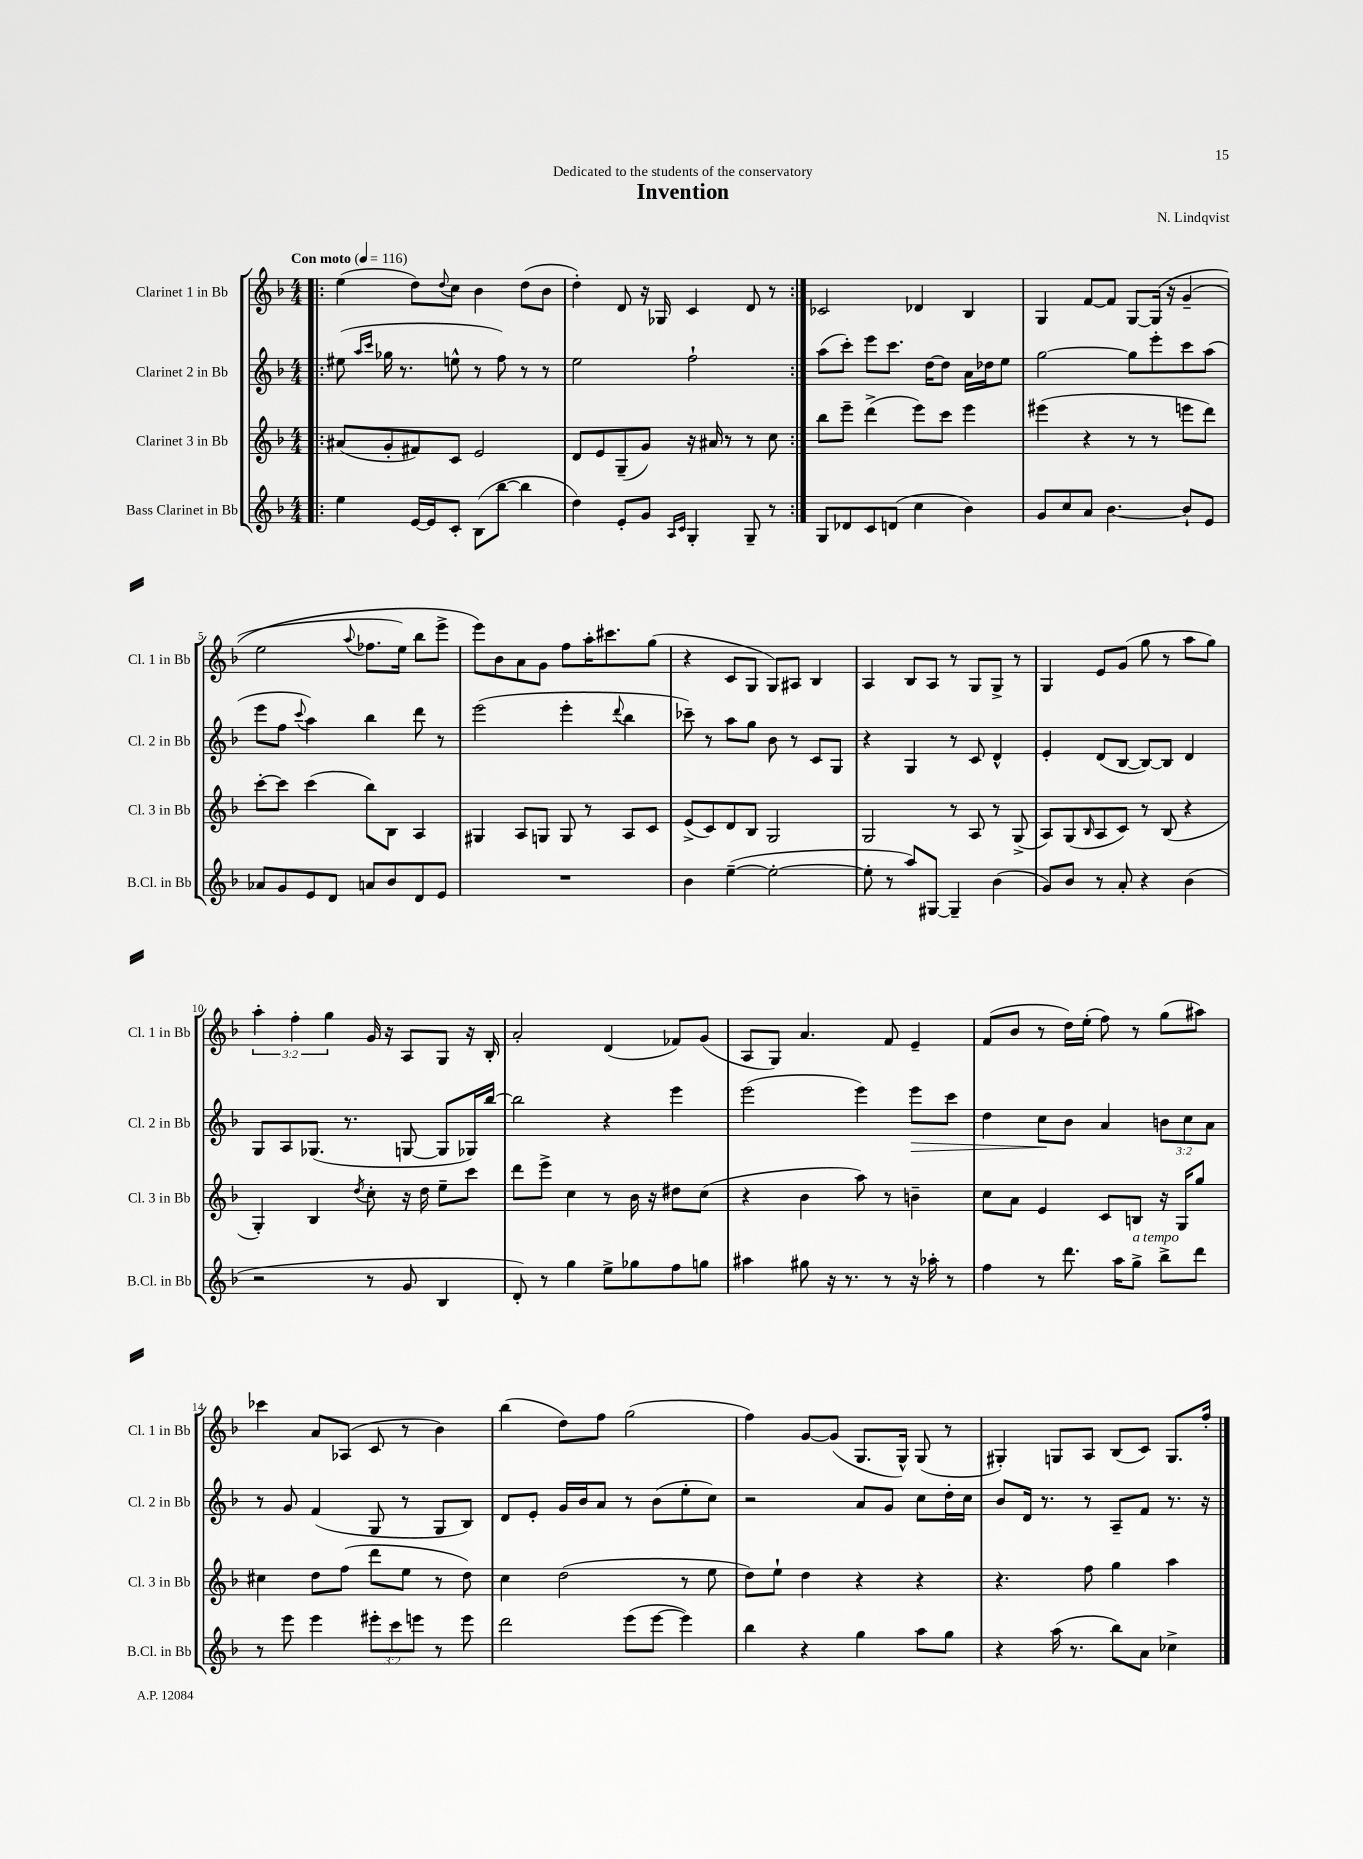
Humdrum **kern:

**kern	**kern	**kern	**dynam	**kern
*part4	*part3	*part2	*part2	*part1
*staff4	*staff3	*staff2	*staff2	*staff1
*I"Bass Clarinet in Bb	*I"Clarinet 3 in Bb	*I"Clarinet 2 in Bb	*	*I"Clarinet 1 in Bb
*I'B.Cl. in Bb	*I'Cl. 3 in Bb	*I'Cl. 2 in Bb	*	*I'Cl. 1 in Bb
*clefG2	*clefG2	*clefG2	*	*clefG2
*k[b-]	*k[b-]	*k[b-]	*	*k[b-]
*M4/4	*M4/4	*M4/4	*	*M4/4
*MM116	*MM116	*MM116	*	*MM116
=1!|:	=1!|:	=1!|:	=1!|:	=1!|:
!	!	!	!	!LO:TX:a:B:t=Con moto
4ee\	(8a#X/L	(8ee#X\	.	(4ee\
.	.	16qqaa/LL	.	.
.	.	16qqccc/JJ	.	.
.	8g'/	16gg-X\	.	.
.	.	8.r	.	.
[16e/LL	8f#X/)	.	.	8dd\L)
16e/J]	.	.	.	.
.	.	.	.	8qqdd/
8c'/J	8c/J	8een^^\	.	8cc\J
(8B-\L	2e/	8r	.	4b-\
[8bb-\J	.	8ff\)	.	.
4bb-\]	.	8r	.	(8dd\L
.	.	8r	.	8b-\J
=2	=2	=2	=2	=2
4dd\)	8d/L	2ee\	.	4dd'\)
.	8e/	.	.	.
8e'/L	(8G~/	.	.	8d/
8g/J	8g/J)	.	.	16r
.	.	.	.	16G-X/
16qqA/LL	.	.	.	.
16qqc/JJ	.	.	.	.
4G'/	16r	2ff`\	.	4c/
.	16a#X/	.	.	.
.	8r	.	.	.
8G~/	8r	.	.	8d/
8r	8cc\	.	.	8r
=3:|!	=3:|!	=3:|!	=3:|!	=3:|!
8G/L	8bb-\L	(8aa\L	.	2c-X/
8d-X/	8eee~\J	8ccc'\J)	.	.
8c/	(4ddd^\	8eee\L	.	.
(8dn/J	.	8.ccc\J	.	.
4cc\	8eee\L)	.	.	4d-X/
.	.	[16dd\KL	.	.
.	8ccc\J	8dd\J]	.	.
4b-\)	4eee\	16a\LL	.	4B-/
.	.	16dd-X\J	.	.
.	.	8ee\J	.	.
=4	=4	=4	=4	=4
8g/L	(4eee#X\	[2gg\	.	4G/
8cc/	.	.	.	.
8a/J	4r	.	.	[8f/L
[4.b-\	.	.	.	8f/J]
.	8r	8gg\L]	.	[8G/L
.	8r	8eee'\	.	(16G/Jk]
.	.	.	.	16r
8b-`/L]	8eeen\L	8ccc\	.	(4g~/
8e/J	8ddd\J)	(8aa\J	.	.
!!LO:LB:g=z
=5	=5	=5	=5	=5
8a-X/L	[8ccc'\L	8eee\L	.	2ee\
8g/	8ccc\J]	8ff\J	.	.
.	.	8qqccc/	.	.
8e/	(4ccc\	4aa\)	.	.
8d/J	.	.	.	.
.	.	.	.	8qqaa/
8an/L	8bb-\L)	4bb-\	.	8.ff-X\L
8b-/	8B-\J	.	.	.
.	.	.	.	16ee\Jk)
8d/	4A/	8ddd\	.	8bb-\L
8e/J	.	8r	.	8eee^\J
=6	=6	=6	=6	=6
1r	4G#X/	(2eee\	.	8eee\L)
.	.	.	.	8b-\
.	8A/L	.	.	8a\
.	8Gn/J	.	.	8g\J
.	8G/	4eee'\	.	8ff\L
.	8r	.	.	16aa'\K
.	.	.	.	8.ccc#X\
.	.	8qqddd/	.	.
.	8A/L	4bb-\	.	.
.	8c/J	.	.	(8gg\J
=7	=7	=7	=7	=7
4b-\	(8e^/L	8ccc-X~\)	.	4r
.	8c/)	8r	.	.
([4ee~\	8d/	8aa\L	.	8c/L
.	8B-/J	8gg\J	.	8G/J
2ee'\_	2G/	8b-\	.	8G/L)
.	.	8r	.	8A#X/J
.	.	8c/L	.	4B-/
.	.	8G/J	.	.
=8	=8	=8	=8	=8
8ee'\]	2G/	4r	.	4A/
8r	.	.	.	.
8aa/L)	.	4G/	.	8B-/L
[8G#X/J	.	.	.	8A/J
4G#~/]	8r	8r	.	8r
.	8A/	8c/	.	8G/L
(4b-\	8r	4d^^/	.	8G^/J
.	(8G^/	.	.	8r
=9	=9	=9	=9	=9
8g/L)	8A/L)	4e'/	.	4G/
8b-/J	(8G/	.	.	.
.	16qqB-/	.	.	.
8r	8A/	(8d/L	.	8e/L
8a'/	8c/J)	[8B-/J	.	(8g/J
4r	8r	8B-/L_)	.	8gg\
.	(8B-/	8B-/J]	.	8r
(4b-\	4r	4d/	.	8aa\L
.	.	.	.	8gg\J)
!!LO:LB:g=z
=10	=10	=10	=10	=10
2r	4G'/)	8G/L	.	6aa'\
.	.	8A/	.	.
.	.	.	.	6ff'\
.	4B-/	(8.G-X/J	.	.
.	.	.	.	6gg\
.	.	8.r	.	.
.	8qdd/	.	.	.
8r	8cc'\	.	.	16g/
.	.	.	.	16r
8g/	16r	[8Gn/	.	8A/L
.	16dd\	.	.	.
4B-/	8ee~\L	8G/L]	.	8G/J
.	8ccc\J	16G-X/L)	.	16r
.	.	[16bb-/JJ	.	16B-'/
=11	=11	=11	=11	=11
8d'/)	8ddd\L	2bb-\]	.	2a'/
8r	8eee^\J	.	.	.
4gg\	4cc\	.	.	.
8ee^\L	8r	4r	.	(4d/
8gg-X\	16b-\	.	.	.
.	16r	.	.	.
8ff\	8dd#X\L	4eee\	.	8f-X/L)
8ggn\J	(8cc\J	.	.	(8g/J
=12	=12	=12	=12	=12
4aa#X\	4r	(2eee\	.	8A/L
.	.	.	.	8G/J)
8gg#X\	4b-\	.	.	4.a/
16r	.	.	.	.
8.r	.	.	.	.
.	8aa\)	4eee\)	.	.
8r	8r	.	.	8f/
!	!	!	!LO:HP:b	!
16r	4bn~\	8eee\L	>	4e~/
16aa-X'\	.	.	.	.
8r	.	8ccc\J	.	.
=13	=13	=13	=13	=13
4ff\	8cc\L	4dd\	.	(8f/L
.	8a\J	.	.	8b-/J
8r	4e/	8cc\L	.	8r
8.ddd\	.	8b-\J	]	16dd\LL)
.	.	.	.	(16ee'\JJ
.	8c/L	4a/	.	8ff\)
16aa\KL	.	.	.	.
!LO:TX:a:i:t=a tempo	!	!	!	!
8gg^\J	8Bn/J	.	.	8r
8bb-^\L	16r	12bn\L	.	(8gg\L
.	16G/KL	.	.	.
.	.	12cc\	.	.
8ddd\J	8gg/J	.	.	8aa#X\J)
.	.	12a\J	.	.
!!LO:LB:g=z
=14	=14	=14	=14	=14
8r	4cc#X\	8r	.	4ccc-X\
8eee\	.	8g/	.	.
4eee\	8dd\L	(4f/	.	8a/L
.	(8ff\J	.	.	(8A-X/J
12eee#X'\L	8ddd\L	8G/	.	8c/
12ccc\	.	.	.	.
.	8ee\J	8r	.	8r
12eeen\J	.	.	.	.
8r	8r	8G/L	.	4b-\)
8eee\	8dd\)	8B-/J)	.	.
=15	=15	=15	=15	=15
2ddd\	4cc\	8d/L	.	(4bb-\
.	.	8e'/J	.	.
.	(2dd\	16g/LL	.	8dd\L)
.	.	16b-/J	.	.
.	.	8a/J	.	8ff\J
(8eee\L	.	8r	.	(2gg\
[8eee\J	.	(8b-\L	.	.
4eee\])	8r	8ee'\	.	.
.	8ee\	8cc\J)	.	.
=16	=16	=16	=16	=16
4bb-\	8dd\L)	2r	.	4ff\)
.	8ee`\J	.	.	.
4r	4dd\	.	.	[8g/L
.	.	.	.	(8g/J]
4gg\	4r	8a/L	.	8.G/L
.	.	8g/J	.	.
.	.	.	.	16G^^/Jk)
8aa\L	4r	8cc\L	.	(8G/
8gg\J	.	16dd'\L	.	8r
.	.	16cc\JJ	.	.
=17	=17	=17	=17	=17
4r	4.r	8b-/L	.	4G#X'/)
.	.	16d/Jk	.	.
.	.	8.r	.	.
(16aa\	.	.	.	8Gn/L
8.r	.	.	.	.
.	8ff\	8r	.	8A/J
8bb-\L)	4gg\	8A~/L	.	(8B-/L
8a\J	.	8f/J	.	8c/J)
4cc-X^\	4aa\	8.r	.	8.G/L
.	.	16r	.	16ff'/Jk
==	==	==	==	==
*-	*-	*-	*-	*-
